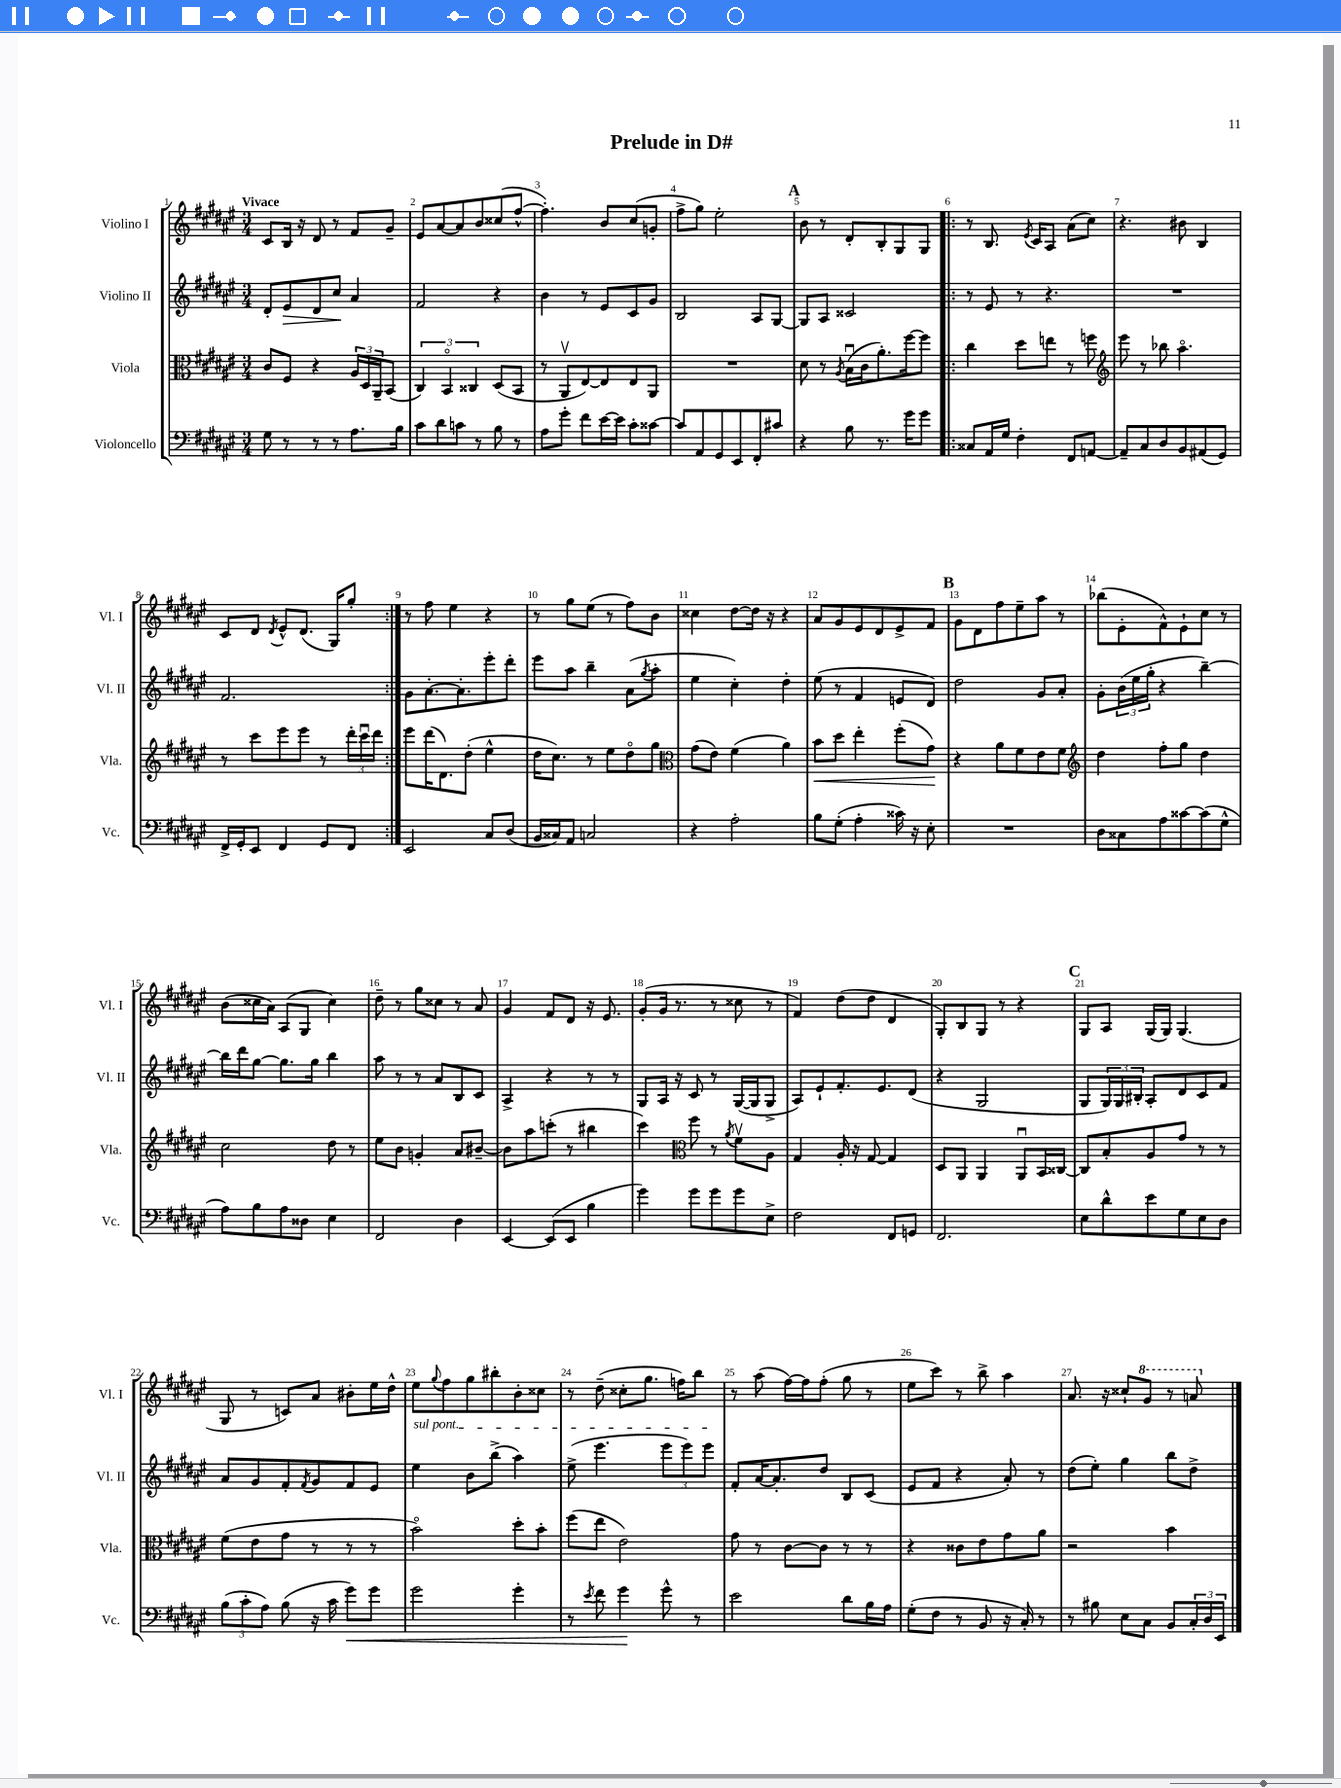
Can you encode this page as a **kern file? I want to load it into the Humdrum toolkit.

**kern	**kern	**kern	**kern
*staff4	*staff3	*staff2	*staff1
*clefF4	*clefC3	*clefG2	*clefG2
*k[f#c#g#d#a#e#]	*k[f#c#g#d#a#e#]	*k[f#c#g#d#a#e#]	*k[f#c#g#d#a#e#]
*M3/4	*M3/4	*M3/4	*M3/4
8G#	8c#	8d#'	8c#
8r	8F#	8e#	16B
.	.	.	16r
8r	4r	8d#	8d#
8r	.	8cc#	8r
8.A#	24A#	4a#	8f#
.	24D#	.	.
.	24AA#~	.	.
.	(8BB	.	8g#~
16B	.	.	.
=	=	=	=
8c#	6C#)	2f#	8e#
8d#	.	.	[8a#
.	6BBo	.	.
8c	.	.	8a#]
.	6C##	.	.
8r	.	.	8b
8B	(8D#	4r	(8cc##
8r	8BB	.	[8ff#^^
=	=	=	=
8A#	8r	4b	4.ff#'])
8g#'	8AA#v	.	.
8f#	[8E#)	8r	.
[16e#	8E#]	8e#	8b
16e#]	.	.	.
8c#'	8E#	8c#	(8cc#
[8c##	8AA#	8g#	8g'
=	=	=	=
8c##]	2.r	2B	8ff#^
8AA#	.	.	8gg#)
8GG#	.	.	2ee#'
8EE#	.	.	.
8FF#'	.	8A#	.
8c#	.	[8G#	.
=	=	=	=
4r	8d#	8G#]	8b
.	8r	8A#	8r
.	8qA#	.	.
8B	(16Bu	2c##	8d#'
.	16c#	.	.
8.r	8.a#')	.	8B'
.	.	.	8G#
16g#	[16ff#	.	.
8g#	8ff#]	.	8G#
=!|:	=!|:	=!|:	=!|:
8C##	4cc#	8r	8r
16AA#	.	8e#	8.B
16G#	.	.	.
4F#'	8dd#	8r	.
.	.	.	8qe#
.	.	.	16c#
.	8ee	4.r	8A#
8FF#	8r	.	(8a#
[8AA	8ff	.	8cc#)
=	=	=	=
*	*clefG2	*	*
8AA~]	8eee#	2.r	4.r
8C#	8r	.	.
8D#	8bb-	.	.
8BB	4.aa#o	.	8b#
(8AA#	.	.	4B
8GG#)	.	.	.
=	=	=	=
16FF#^	8r	2.f#	8c#
16GG#'	.	.	.
8EE#	8ccc#	.	8d#
.	.	.	8qd#
4FF#	8eee#	.	8e#^^
.	8eee#	.	(8.d#
8GG#	8r	.	.
.	.	.	16G#)
8FF#	24ddd#'	.	8gg#'
.	24ccc#u	.	.
.	24ddd#	.	.
=:|!	=:|!	=:|!	=:|!
2EE#	8eee#	8g#	8r
.	(16ddd#	[8.a#'	8ff#
.	8.d#)	.	.
.	.	.	4ee#
.	.	8.a#']	.
.	(8dd#'	.	.
8C#	4ee#^^	8eee#'	4r
(8D#	.	8ddd#'	.
=	=	=	=
16BB	16dd#	8eee#	8r
16C##)	8.cc#)	.	.
8AA#	.	8aa#	8gg#
2C	8r	4bb~	(8ee#
.	8ee#	.	8r
.	8dd#o	(8a#	8ff#)
.	.	8qgg#	.
.	8gg#	8aa#'	8b
=	=	=	=
*	*clefC3	*	*
4r	(8g#	4ee#	4cc##
.	8e#)	.	.
2A#'	(4f#	4cc#')	[8dd#
.	.	.	16dd#]
.	.	.	16r
.	4a#)	4dd#'	4r
=	=	=	=
8B	8b	(8ee#	8a#
(8G#'	8dd#	8r	8g#
4A#'	4ee#'	4f#	8e#
.	.	.	8d#
16c##)	(8ff#'	8e	8e#^
16r	.	.	.
8E#'	8g#)	8d#)	8f#
=	=	=	=
2.r	4r	2dd#	8g#
.	.	.	8d#
.	8a#	.	8ff#
.	8f#	.	8ee#~
.	8e#	8g#	8aa#
.	8f#	8a#'	8r
=	=	=	=
*	*clefG2	*	*
8D#	4dd#	8g#'	(8bb-
8C##	.	(24b	8e#'
.	.	24ee#	.
.	.	24gg#'	.
8A#	8ff#'	4r	8f#^^)
[8c##	8gg#	.	8e#`
(8c##]	4dd#	[4bb~)	8cc#
8G#^^	.	.	8r
=	=	=	=
8A#)	2cc#	16bb]	(8b
.	.	16ddd#	.
8B	.	[8gg#	16cc##
.	.	.	16a#)
8A#	.	8.gg#]	(8A#
8D##	.	.	8G#
.	.	16gg#	.
4E#	8dd#	4bb	4cc##)
.	8r	.	.
=	=	=	=
2FF#	8ee#	8aa#	8dd#~
.	8b	8r	8r
.	4g'	8r	8gg#
.	.	8a#	8cc##
4D#	8a#	8B	8r
.	[8b#~	8c#	8a#
=	=	=	=
[4EE#	8b#]	4A#^	4g#
.	8aa#	.	.
(8EE#]	(8ccc'	4r	8f#
8EE#	8r	.	8d#
4B	4bb#	8r	16r
.	.	.	8.e#
.	.	8r	.
=	=	=	=
4g#)	4ccc#)	8G#	(8g#'
.	.	16A#	16g#
.	.	16r	8.r
*	*clefC3	*	*
8g#	8ff#	8c#	.
8g#	8r	8r	8r
.	8qa#	.	.
8g#	8f#v	([16G#	8cc##
.	.	16G#]	.
8E#^	8A#	8G#^	8r
=	=	=	=
2F#	4G#	8A#)	4f#)
.	.	8e#`	.
.	16A#'	8.f#'	(8dd#
.	16r	.	.
.	[8G#	.	8dd#
.	.	8.e#	.
8FF#	4G#]	.	4d#
8GG	.	(8d#	.
=	=	=	=
2.FF#	8D#	4r	8G#')
.	8AA#	.	8B
.	4AA#	2G#	8G#
.	.	.	8r
.	8AA#u	.	4r
.	16BB	.	.
.	[16C##	.	.
=	=	=	=
8E#	8C##]	8G#	8G#
8d#^^	8B'	24G#)	8A#
.	.	24G#	.
.	.	24B#'	.
8e#	8A#	8A#'	(16G#
.	.	.	16G#)
8G#	8g#	8d#	(4.G#
8E#	8r	8c#	.
8D#	8r	8f#	.
=	=	=	=
(12B	(8f#	8a#	8G#
12c#'	.	.	.
.	8e#	8g#	8r
12A#)	.	.	.
(8B	8g#	8f#'	8c)
.	.	8qf#	.
16r	8r	8g#	8a#
16c#	.	.	.
8g#)	8r	8f#	8b#'
8g#	8r	8e#	16ee#
.	.	.	16dd#^^
=	=	=	=
2g#	2bo)	4ee#	8ee#
.	.	.	8qqgg#
.	.	.	8ff#
.	.	8b	8gg#
.	.	(8bb^	8bb#'
4g#'	8dd#'	4aa#)	8b'
.	8b'	.	8cc##
=	=	=	=
8r	(8ff#	(8ee#^	8r
8qe#	.	.	.
8f#	8ee#	4.eee#	(8dd#~
4g#	2e#)	.	8cc##'
.	.	.	8.gg#
8g#^^	.	12eee#	.
.	.	.	16ff)
.	.	12eee#)	.
8r	.	.	8bb
.	.	12eee#	.
=	=	=	=
2e#	8g#	8f#'	8r
.	8r	[16a#	(8aa#
.	.	8.a#']	.
.	[8c#	.	[16ff#)
.	.	.	16ff#]
.	8c#]	8dd#	(8ff#'
8d#	8r	8B	8gg#
16B	8r	(8c#	8r
16A#	.	.	.
=	=	=	=
(8G#'	4r	8e#	8ee#
8F#	.	8f#	8ccc#)
8r	8c##	4r	8r
8BB	8e#	.	8bb^
16r	8g#	8a#')	4aa#
16C#')	.	.	.
8r	8a#	8r	.
=	=	=	=
8r	2r	(8dd#	8.a#
8B#	.	8ee#')	.
.	.	.	16r
8E#	.	4gg#	8cc##`
8C#	.	.	8gg#
8BB	4b	8bb	8r
24C#'	.	8dd#^	8aa
24D#	.	.	.
24EE#	.	.	.
==	==	==	==
*-	*-	*-	*-
